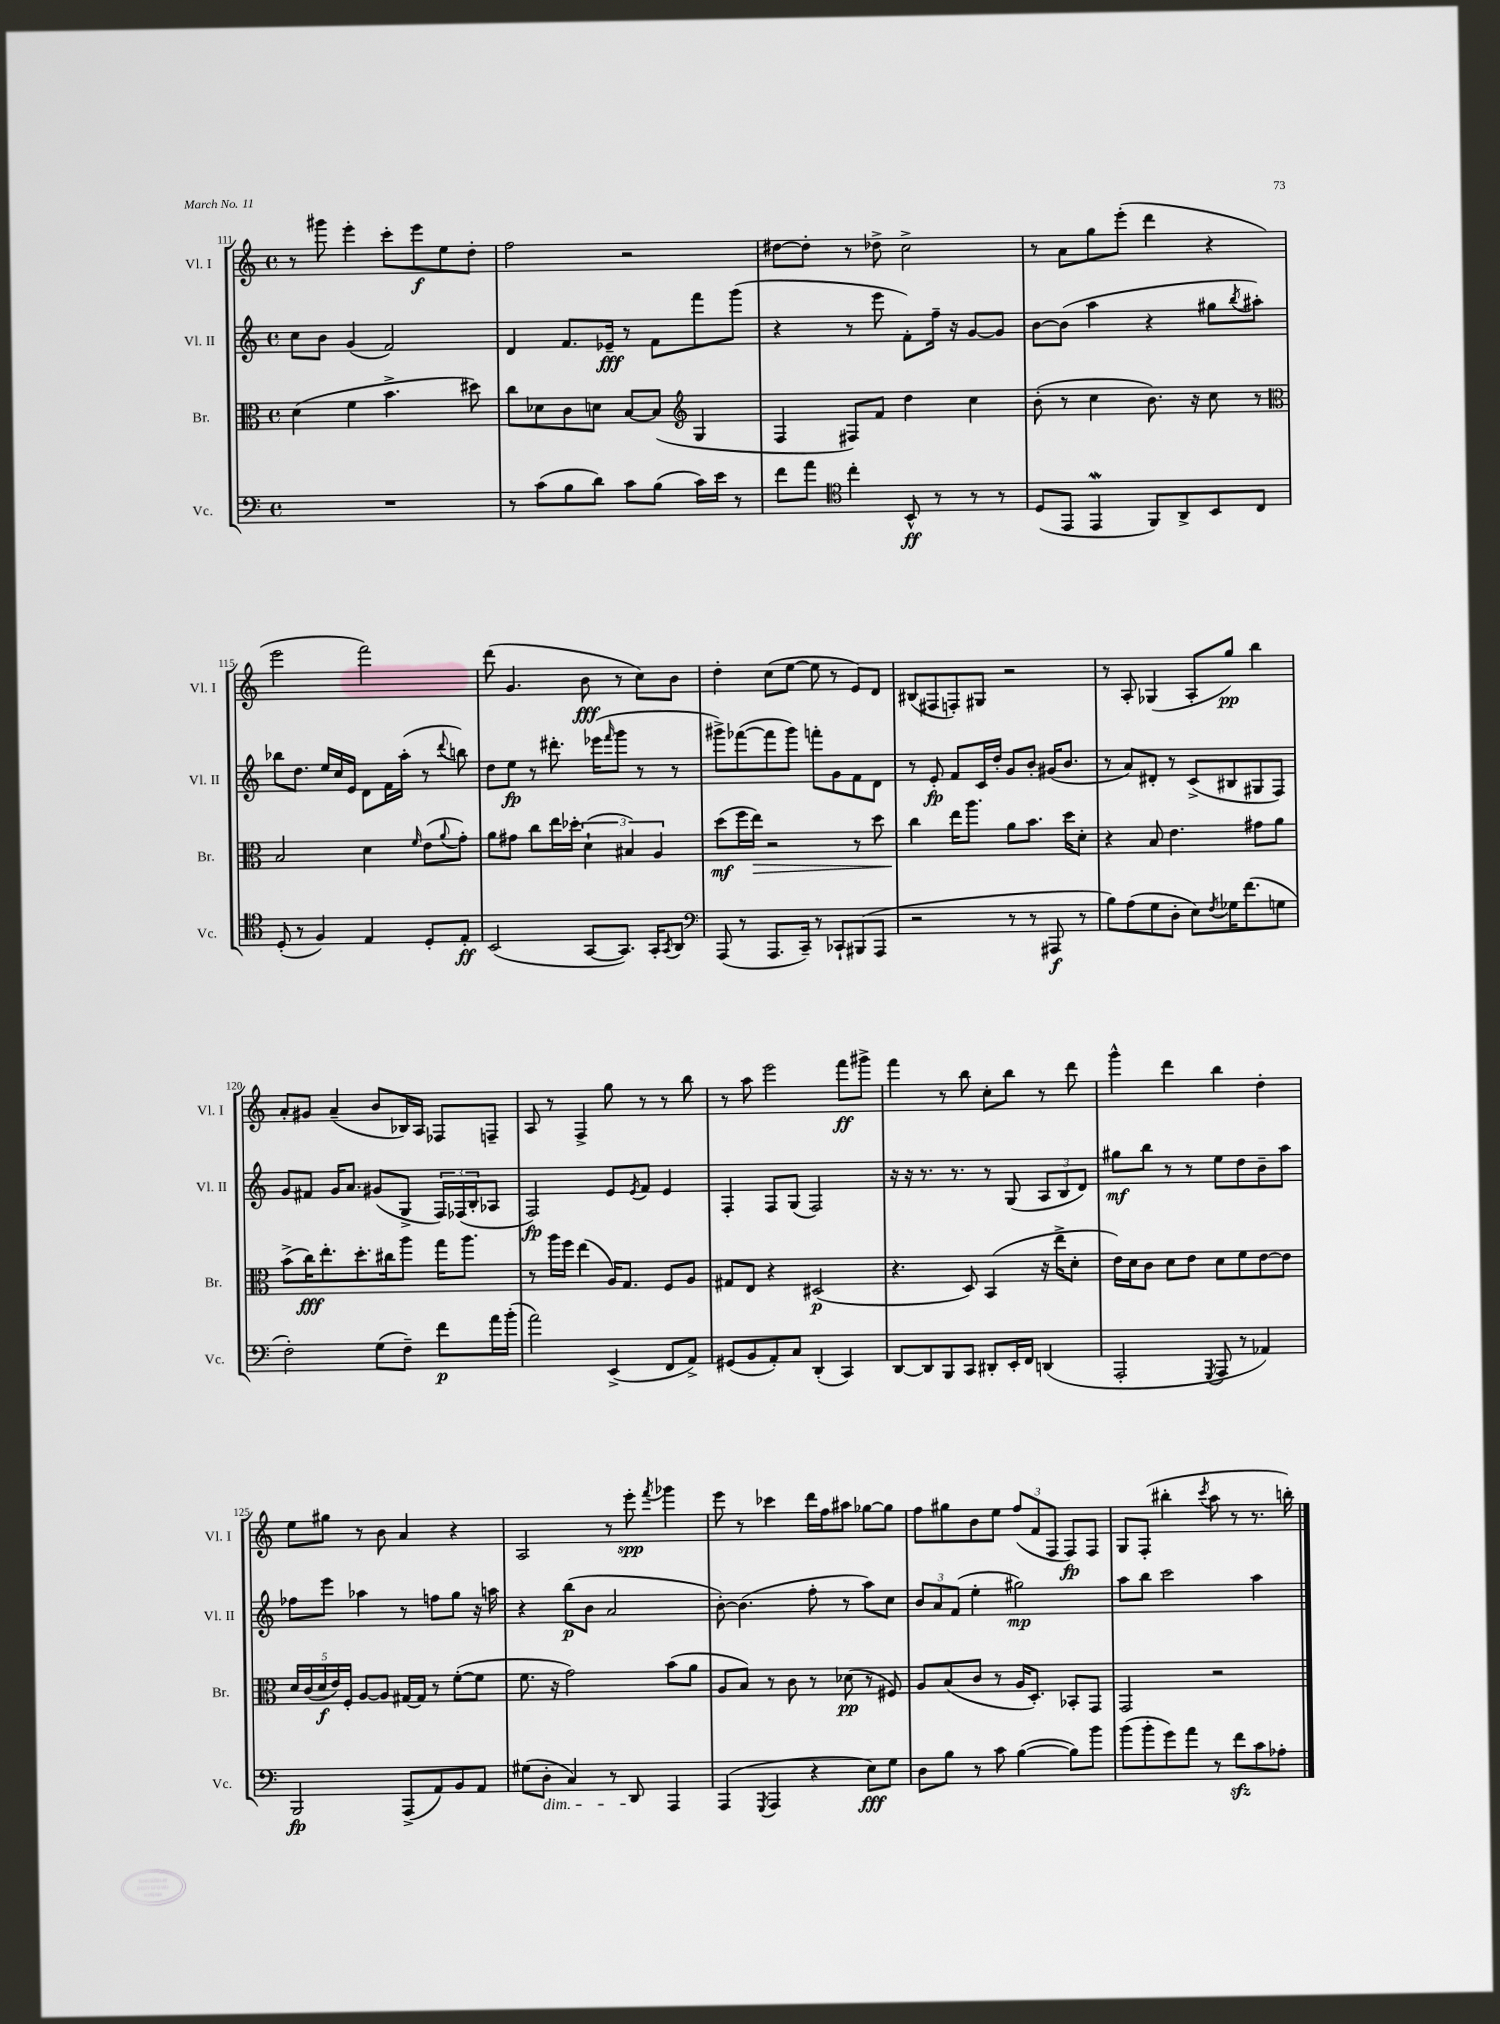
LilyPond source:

<<
\new StaffGroup <<
\new Staff = "s0" \with { instrumentName = "Vl. I" shortInstrumentName = "Vl. I" } {
    \clef treble \key c \major \defaultTimeSignature \time 4/4
    r8 gis'''8 e'''4-. c'''8-. e'''8\f e''8 d''8-. |
    f''2 r2 |
    dis''8~ dis''8-. r8 des''8-> c''2-> |
    r8 a'8 g''8 e'''8-.( d'''4 r4 |
    e'''2 f'''2) |
    d'''8( g'4. b'8\fff r8 c''8) b'8 |
    d''4-. c''8( e''8~ e''8 r8 e'8) d'8 |
    bis8( fis8 f8-.) gis8 r2 |
    r8 a8-. ges4( a8-. g''8\pp) b''4 |
    a'8-. gis'8 a'4--( b'8 bes16) a16 fes8 f8-- |
    a8 r8 f4-> g''8 r8 r8 b''8 |
    r8 a''8 e'''2 f'''8\ff gis'''8-> |
    f'''4 r8 b''8 c''8-. b''8 r8 d'''8 |
    g'''4-^ d'''4 b''4 d''4-. |
    e''8 gis''8 r8 b'8 a'4 r4 |
    a2 r8 e'''8-.\spp \acciaccatura { f'''8 } ges'''4 |
    e'''8 r8 ces'''4 d'''16 f''16 ais''8 ges''8~ ges''8 |
    f''8 gis''8 b'8 e''8 \tuplet 3/2 { f''8( f'8 f8 } f8\fp) f8 |
    g8 f8-.( bis''4-. \acciaccatura { c'''8 } a''8 r8 r8. b''16-.) \bar "|." |
}
\new Staff = "s1" \with { instrumentName = "Vl. II" shortInstrumentName = "Vl. II" } {
    \clef treble \key c \major \defaultTimeSignature \time 4/4
    c''8 b'8 g'4( f'2) |
    d'4 f'8. ees'16--\fff r8 f'8 f'''8 g'''8( |
    r4 r8 e'''8 f'8-.) f''16-- r16 g'8~ g'8 |
    b'8~ b'8( a''4 r4 gis''8 \acciaccatura { b''8 } ais''8-.) |
    bes''8 d''8. e''16 c''16 e'16 d'8 f'16 a''16-.( r8 \appoggiatura { d'''8 } b''8) |
    d''8 e''8\fp r8 dis'''8.-. ees'''16( \grace { f'''16 } g'''8 r8 r8 |
    gis'''8->) fes'''8~( fes'''8 gis'''8) f'''8-. g'8 f'8 d'8 |
    r8 e'8-.\fp f'8 c'16 d''16-. g'8 b'8-. gis'16( b'8. |
    r8 a'8) dis'8-. r8 c'8->( bis8 gis8 f8) |
    g'8 fis'8 g'16 a'8. gis'8( g8-> \tuplet 3/2 { f16) fes16( b16-. } aes8 |
    f2\fp) e'8 \acciaccatura { e'8 } f'8 e'4 |
    f4-. f8 g8( f2) |
    r16 r16 r8. r8. r8 g8( \tuplet 3/2 { a8 b8 d'8) } |
    gis''8\mf b''8 r8 r8 e''8 d''8 b'8-- a''8 |
    fes''8 e'''8 aes''4 r8 f''8 g''8 r16 a''16 |
    r4 b''8\p( b'8 a'2 |
    b'8~-.) b'4.( f''8-. r8 a''8) c''8 |
    \tuplet 3/2 { b'8 a'8 f'8( } e''4-. gis''2\mp) |
    a''8 b''8 c'''2 a''4 \bar "|." |
}
\new Staff = "s2" \with { instrumentName = "Br." shortInstrumentName = "Br." } {
    \clef alto \key c \major \defaultTimeSignature \time 4/4
    d'4( f'4 b'4.-> dis''8) |
    c''8 des'8 c'8 d'8 b8~ b8( \clef treble g4 |
    f4 fis8) f'8 d''4 c''4 |
    b'8-.( r8 c''4 b'8.) r16 c''8 r8 |
    \clef alto b2 d'4 \grace { f'16 } e'8( \appoggiatura { a'8 } g'8-.) |
    a'8 gis'8 c''8 e''16 des''16-. \tuplet 3/2 { d'4-!( bis4) a4 } |
    d''8\mf( f''16 e''16\>) r2 r8 d''8 |
    c''4\! e''16 a''8. a'8 b'8. d''16 d'8-. |
    r4 b8 e'4. gis'8 a'8 |
    b'8->( c''16\fff) e''8.-. d''8.-. cis''16 a''8 g''16 a''8. |
    r8 a''16 f''16 e''4( a16) g8. f8 a8 |
    gis8 e8 r4 dis2\p( |
    r4. d8) b,4( r16 e''16-> d'8-. |
    e'16) d'16 c'8 d'8 e'8 d'8 f'8 e'8~ e'8 |
    \tuplet 5/4 { d'16 c'16( d'16\f e'16) f16-. } a8~ a8 gis16~ gis16 r8 f'8~-.( f'8 |
    f'8. r16 g'2) b'8( a'8 |
    a8 b8) r8 c'8 r8 des'8\pp( r8 fis8) |
    a8 b8( c'8 r8 a16 d8.-.) bes,8-. g,8 |
    g,2 r2 \bar "|." |
}
\new Staff = "s3" \with { instrumentName = "Vc." shortInstrumentName = "Vc." } {
    \clef bass \key c \major \defaultTimeSignature \time 4/4
    R1 |
    r8 c'8( b8 d'8) c'8 b8( c'16) e'16 r8 |
    f'8 a'8 \clef tenor c''4-. b,8-^\ff r8 r8 r8 |
    d8( e,8 e,4\mordent f,8) a,8-> b,8 c8 |
    d8-.( r8 f4) e4 d8-. e8-.\ff |
    b,2( g,8~ g,8.) g,16-. \acciaccatura { g,8 } a,8 |
    \clef bass a,,8( r8 a,,8. c,16--) r8 ces,8-! bis,,8( a,,8 |
    r2 r8 r8 ais,,8\f r8 |
    b8) a8( g8 d8-. e8) \acciaccatura { f8 } ges16 f'8.( g8 |
    f2-.) g8( f8--) f'8\p a'16 b'16-.( |
    a'2) e,4->( f,8 a,8->) |
    gis,8( b,8 a,8-.) c8 d,4-.( c,4) |
    d,8~ d,8 b,,8 c,8 dis,8-. e,16-. f,16 d,4( |
    a,,2-. \acciaccatura { g,,8 } a,,8 r8 aes,4) |
    b,,2\fp a,,8->( a,8) b,8 a,8 |
    gis8( d8-.\dim c4) r8 d,8\! a,,4 |
    a,,4( \acciaccatura { g,,8 } a,,4 r4 e8\fff) g8 |
    d8 b8 r8 c'8 b4~( b8) b'8 |
    b'8( b'8-. g'8) a'8 r8 f'8\sfz c'8 aes8-. \bar "|." |
}
>>
>>
\layout { \context { \Score currentBarNumber = #111 } }
